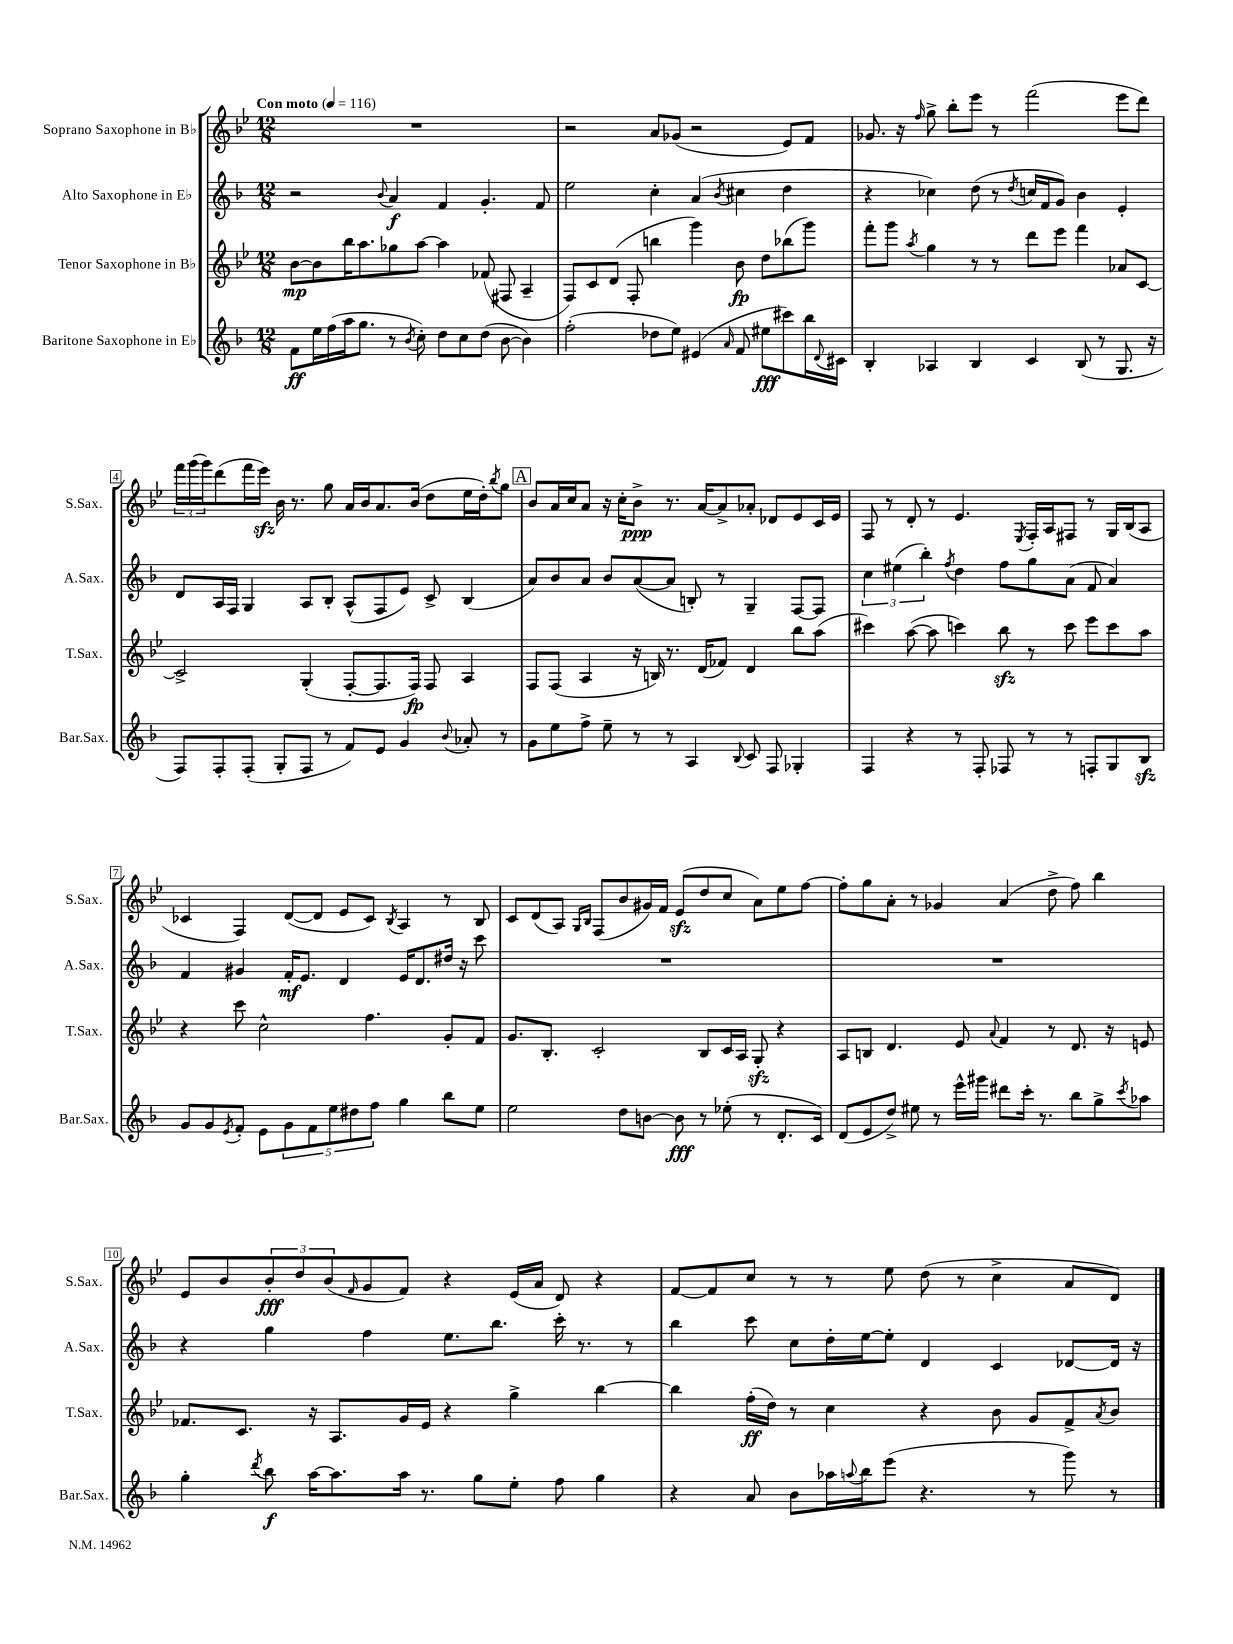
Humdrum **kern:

**kern	**dynam	**kern	**dynam	**kern	**dynam	**kern	**dynam
*part4	*part4	*part3	*part3	*part2	*part2	*part1	*part1
*staff4	*staff4	*staff3	*staff3	*staff2	*staff2	*staff1	*staff1
*I"Baritone Saxophone in E♭	*	*I"Tenor Saxophone in B♭	*	*I"Alto Saxophone in E♭	*	*I"Soprano Saxophone in B♭	*
*I'Bar.Sax.	*	*I'T.Sax.	*	*I'A.Sax.	*	*I'S.Sax.	*
*clefG2	*	*clefG2	*	*clefG2	*	*clefG2	*
*k[b-]	*	*k[b-e-]	*	*k[b-]	*	*k[b-e-]	*
*M12/8	*	*M12/8	*	*M12/8	*	*M12/8	*
*MM116	*	*MM116	*	*MM116	*	*MM116	*
=1	=1	=1	=1	=1	=1	=1	=1
!	!	!	!	!	!	!LO:TX:a:B:t=Con moto	!
8f\L	ff	[8b-\L	mp	2r	.	1.r	.
16ee\L	.	8b-\]	.	.	.	.	.
(16ff\	.	.	.	.	.	.	.
16aa\J	.	16bb-\K	.	.	.	.	.
8.gg\J	.	8.aa\	.	.	.	.	.
.	.	.	.	8qqb-/	.	.	.
8r	.	8gg-X\	.	4a/	f	.	.
8qb-/	.	.	.	.	.	.	.
8cc'\)	.	[8aa\J	.	.	.	.	.
8dd\L	.	4aa\]	.	4f/	.	.	.
8cc\	.	.	.	.	.	.	.
(8dd\J	.	(8f-X/	.	4.g'/	.	.	.
[8b-\	.	8F#X/	.	.	.	.	.
4b-\])	.	4A~/	.	.	.	.	.
.	.	.	.	8f/	.	.	.
=2	=2	=2	=2	=2	=2	=2	=2
(2ff'\	.	8F/L)	.	2ee\	.	2r	.
.	.	8c/	.	.	.	.	.
.	.	(8d/J	.	.	.	.	.
.	.	8F'/	.	.	.	.	.
8dd-X\L	.	4bbn\	.	4cc'\	.	8a/L	.
8ee\J)	.	.	.	.	.	(8g-X/J	.
(4e#X/	.	4ggg\)	.	(4a/	.	2r	.
16qqa/	.	.	.	8qb-/	.	.	.
8f/	.	8b-\	fp	4cc#X\	.	.	.
8ee#X\L	fff	8dd\L	.	.	.	.	.
8ccc#X\)	.	(8bb-X\	.	4dd\	.	8e-/L)	.
16bb-\L	.	8ggg\J)	.	.	.	8f/J	.
8qqd/	.	.	.	.	.	.	.
16c#X\JJ	.	.	.	.	.	.	.
=3	=3	=3	=3	=3	=3	=3	=3
4B-'/	.	8fff'\L	.	4r	.	8.g-X/	.
.	.	8ggg\J	.	.	.	.	.
.	.	.	.	.	.	16r	.
.	.	8qaa/	.	.	.	16qqff/	.
4A-X/	.	4gg\	.	4cc-X\)	.	8gg^\	.
.	.	.	.	.	.	8bb-'\L	.
4B-/	.	8r	.	(8dd\	.	8eee-\J	.
.	.	8r	.	8r	.	8r	.
.	.	.	.	8qdd/	.	.	.
4c/	.	8ddd\L	.	16ccn/LL	.	(2fff\	.
.	.	.	.	16f/J	.	.	.
.	.	8eee-\J	.	8g/J)	.	.	.
(8B-/	.	4fff\	.	4b-\	.	.	.
8r	.	.	.	.	.	.	.
8.G/	.	8a-X/L	.	4e'/	.	8eee-\L	.
.	.	[8c/J	.	.	.	8ddd\J)	.
16r	.	.	.	.	.	.	.
!!LO:LB:g=z
=4	=4	=4	=4	=4	=4	=4	=4
8F/L)	.	2c^/]	.	8d/L	.	24fff\LL	.
.	.	.	.	.	.	(24ggg\	.
.	.	.	.	.	.	24ggg\J)	.
8F'/	.	.	.	16A/L	.	(8ddd\	.
.	.	.	.	16F/JJ	.	.	.
(8F'/J	.	.	.	4G/	.	16fff\L	.
.	.	.	.	.	.	16eee-zz\JJ)	.
8G'/L	.	.	.	.	.	16b-\	.
.	.	.	.	.	.	8.r	.
8F/J	.	(4G'/	.	8A/L	.	.	.
8r	.	.	.	8B-'/J	.	8gg\	.
8f/L)	.	[8F'/L	.	(8A^^/L	.	16a/LL	.
.	.	.	.	.	.	16b-/J	.
8e/J	.	8.F/]	.	8F/	.	8.a/	.
4g/	.	.	.	8e/J)	.	.	.
.	.	16F/Jk)	fp	.	.	(16b-/Jk	.
.	.	8F/	.	8c^/	.	8dd\L	.
8qqb-/	.	.	.	.	.	.	.
8a-X'/	.	4A/	.	(4B-/	.	16ee-\L	.
.	.	.	.	.	.	16dd'\J)	.
.	.	.	.	.	.	8qbb-/	.
8r	.	.	.	.	.	8gg\J	.
!!LO:REH:place=s1:t=A
=5	=5	=5	=5	=5	=5	=5	=5
8g\L	.	8F/L	.	8a/L)	.	8b-/L	.
8ee\	.	(8F/J	.	8b-/	.	16a/L	.
.	.	.	.	.	.	16cc/J	.
8ff^\J	.	4A/	.	8a/J	.	8a/J	.
8ee~\	.	.	.	8b-/L	.	16r	.
.	.	.	.	.	.	16cc'\KL	.
8r	.	16r	.	([8a/	.	8b-^\J	ppp
.	.	16Bn/)	.	.	.	.	.
8r	.	8.r	.	8a/J]	.	8.r	.
4A/	.	.	.	8Bn'/)	.	.	.
.	.	(16d/KL	.	.	.	[16a/KL	.
.	.	8f-X/J)	.	8r	.	8a^/]	.
8qqB-/	.	.	.	.	.	.	.
8c/	.	4d/	.	4G~/	.	8a-X'/J	.
8F/	.	.	.	.	.	8d-X/L	.
4G-X'/	.	8bb-\L	.	[8F/L	.	8e-/	.
.	.	(8aa\J	.	8F/J]	.	16c/L	.
.	.	.	.	.	.	16e-/JJ	.
=6	=6	=6	=6	=6	=6	=6	=6
4F/	.	4ccc#X\)	.	6cc\	.	8F/	.
.	.	.	.	.	.	8r	.
.	.	.	.	(6ee#X\	.	.	.
4r	.	([8aa\	.	.	.	8d'/	.
.	.	.	.	6bb-'\)	.	.	.
.	.	8aa\]	.	.	.	8r	.
.	.	.	.	8qff/	.	.	.
8r	.	4cccn\)	.	4dd\	.	4.e-/	.
8F'/	.	.	.	.	.	.	.
8F-X/	.	8bb-zz\	.	8ff\L	.	.	.
.	.	.	.	.	.	8qE-/	.
8r	.	8r	.	8gg\	.	16F'/LL	.
.	.	.	.	.	.	16A/J	.
8r	.	8ccc\	.	(8a\J	.	8F#X/J	.
8Fn'/L	.	8eee-\L	.	8f/	.	8r	.
8G/	.	8ccc\	.	4a/)	.	16G/LL	.
.	.	.	.	.	.	(16B-/J	.
8B-zz/J	.	8aa\J	.	.	.	8A/J	.
!!LO:LB:g=z
=7	=7	=7	=7	=7	=7	=7	=7
8g/L	.	4r	.	4f/	.	4c-X/	.
8g/	.	.	.	.	.	.	.
8qe/	.	.	.	.	.	.	.
8f'/J	.	8ccc\	.	4g#X/	.	4F/)	.
8e\L	.	2cc^^\	.	.	.	.	.
10g\	.	.	.	16f'/KL	mf	([8d/L	.
.	.	.	.	8.e/J	.	.	.
10f\	.	.	.	.	.	.	.
.	.	.	.	.	.	8d/J]	.
10ee\	.	.	.	.	.	.	.
.	.	.	.	4d/	.	8e-/L	.
10dd#X\	.	.	.	.	.	.	.
.	.	4.ff\	.	.	.	8c-/J)	.
10ff\J	.	.	.	.	.	.	.
.	.	.	.	.	.	8qB-/	.
4gg\	.	.	.	16e/KL	.	4A/	.
.	.	.	.	8.d/	.	.	.
8bb-\L	.	8g'/L	.	16dd#X/Jk	.	8r	.
.	.	.	.	16r	.	.	.
8ee\J	.	8f/J	.	8ccc\	.	8B-/	.
=8	=8	=8	=8	=8	=8	=8	=8
2ee\	.	8.g/L	.	1.r	.	8c/L	.
.	.	.	.	.	.	(8d/	.
.	.	8.B-'/J	.	.	.	.	.
.	.	.	.	.	.	8A/J)	.
.	.	.	.	.	.	16qqG/LL	.
.	.	.	.	.	.	16qqB-/JJ	.
.	.	2c'/	.	.	.	(8F/L	.
8dd\L	.	.	.	.	.	8b-/	.
[8bn\J	.	.	.	.	.	16g#X/L)	.
.	.	.	.	.	.	16f/JJ	.
8b\]	fff	.	.	.	.	(8e-zz/L	.
8r	.	8B-/L	.	.	.	8dd/	.
(8ee-X'\	.	16c/L	.	.	.	8cc/J	.
.	.	16A/JJ	.	.	.	.	.
8r	.	8Gzz'/	.	.	.	8a\L)	.
8.d'/L	.	4r	.	.	.	8ee-\	.
.	.	.	.	.	.	[8ff\J	.
16c/Jk)	.	.	.	.	.	.	.
=9	=9	=9	=9	=9	=9	=9	=9
(8d/L	.	8A/L	.	1.r	.	8ff'\L]	.
8e/	.	8Bn/J	.	.	.	8gg\	.
8dd^/J)	.	4.d/	.	.	.	8a'\J	.
8ee#X\	.	.	.	.	.	8r	.
8r	.	.	.	.	.	4g-X/	.
16eee^^\LL	.	8e-/	.	.	.	.	.
16ggg#X\JJ	.	.	.	.	.	.	.
.	.	8qqa/	.	.	.	.	.
8ddd#X\L	.	4f/	.	.	.	(4a/	.
16ccc'\Jk	.	.	.	.	.	.	.
8.r	.	.	.	.	.	.	.
.	.	8r	.	.	.	8dd^\	.
8bb-\L	.	8.d/	.	.	.	8ff\)	.
8gg^\	.	.	.	.	.	4bb-\	.
.	.	16r	.	.	.	.	.
8qccc/	.	.	.	.	.	.	.
8aa-X\J	.	8en/	.	.	.	.	.
!!LO:LB:g=z
=10	=10	=10	=10	=10	=10	=10	=10
4gg'\	.	8.f-X/L	.	4r	.	8e-/L	.
.	.	.	.	.	.	8b-/	.
.	.	8.c/J	.	.	.	.	.
8qddd/	.	.	.	.	.	.	.
8bb-\	f	.	.	4gg\	.	12b-'/	fff
.	.	.	.	.	.	12dd/	.
[16aa\KL	.	16r	.	.	.	.	.
.	.	.	.	.	.	(12b-/	.
8.aa\]	.	8.A/L	.	.	.	.	.
.	.	.	.	.	.	16qqf/	.
.	.	.	.	4ff\	.	8g/	.
16aa\Jk	.	16g/L	.	.	.	8f/J)	.
8.r	.	16e-/JJ	.	.	.	.	.
.	.	4r	.	8.ee\L	.	4r	.
8gg\L	.	.	.	.	.	.	.
.	.	.	.	8.bb-\J	.	.	.
8ee'\J	.	4gg^\	.	.	.	(16e-/LL	.
.	.	.	.	.	.	16a/JJ	.
8ff\	.	.	.	16ccc'\	.	8d/)	.
.	.	.	.	8.r	.	.	.
4gg\	.	[4bb-\	.	.	.	4r	.
.	.	.	.	8r	.	.	.
=11	=11	=11	=11	=11	=11	=11	=11
4r	.	4bb-\]	.	4bb-\	.	[8f/L	.
.	.	.	.	.	.	8f/]	.
8a/	.	(16ff'\LL	ff	8ccc\	.	8cc/J	.
.	.	16dd\JJ)	.	.	.	.	.
8b-\L	.	8r	.	8cc\L	.	8r	.
16aa-X\L	.	4cc\	.	16dd'\L	.	8r	.
8qqaan/	.	.	.	.	.	.	.
16bb-\J	.	.	.	[16ee\J	.	.	.
(8eee\J	.	.	.	8ee'\J]	.	8ee-\	.
4.r	.	4r	.	4d/	.	(8dd\	.
.	.	.	.	.	.	8r	.
.	.	8b-\	.	4c/	.	4cc^\	.
8r	.	8g/L	.	.	.	.	.
8ggg\)	.	8f^/	.	[8d-X/L	.	8a/L	.
.	.	8qa/	.	.	.	.	.
8r	.	8b-/J	.	16d-/Jk]	.	8d/J)	.
.	.	.	.	16r	.	.	.
==	==	==	==	==	==	==	==
*-	*-	*-	*-	*-	*-	*-	*-
